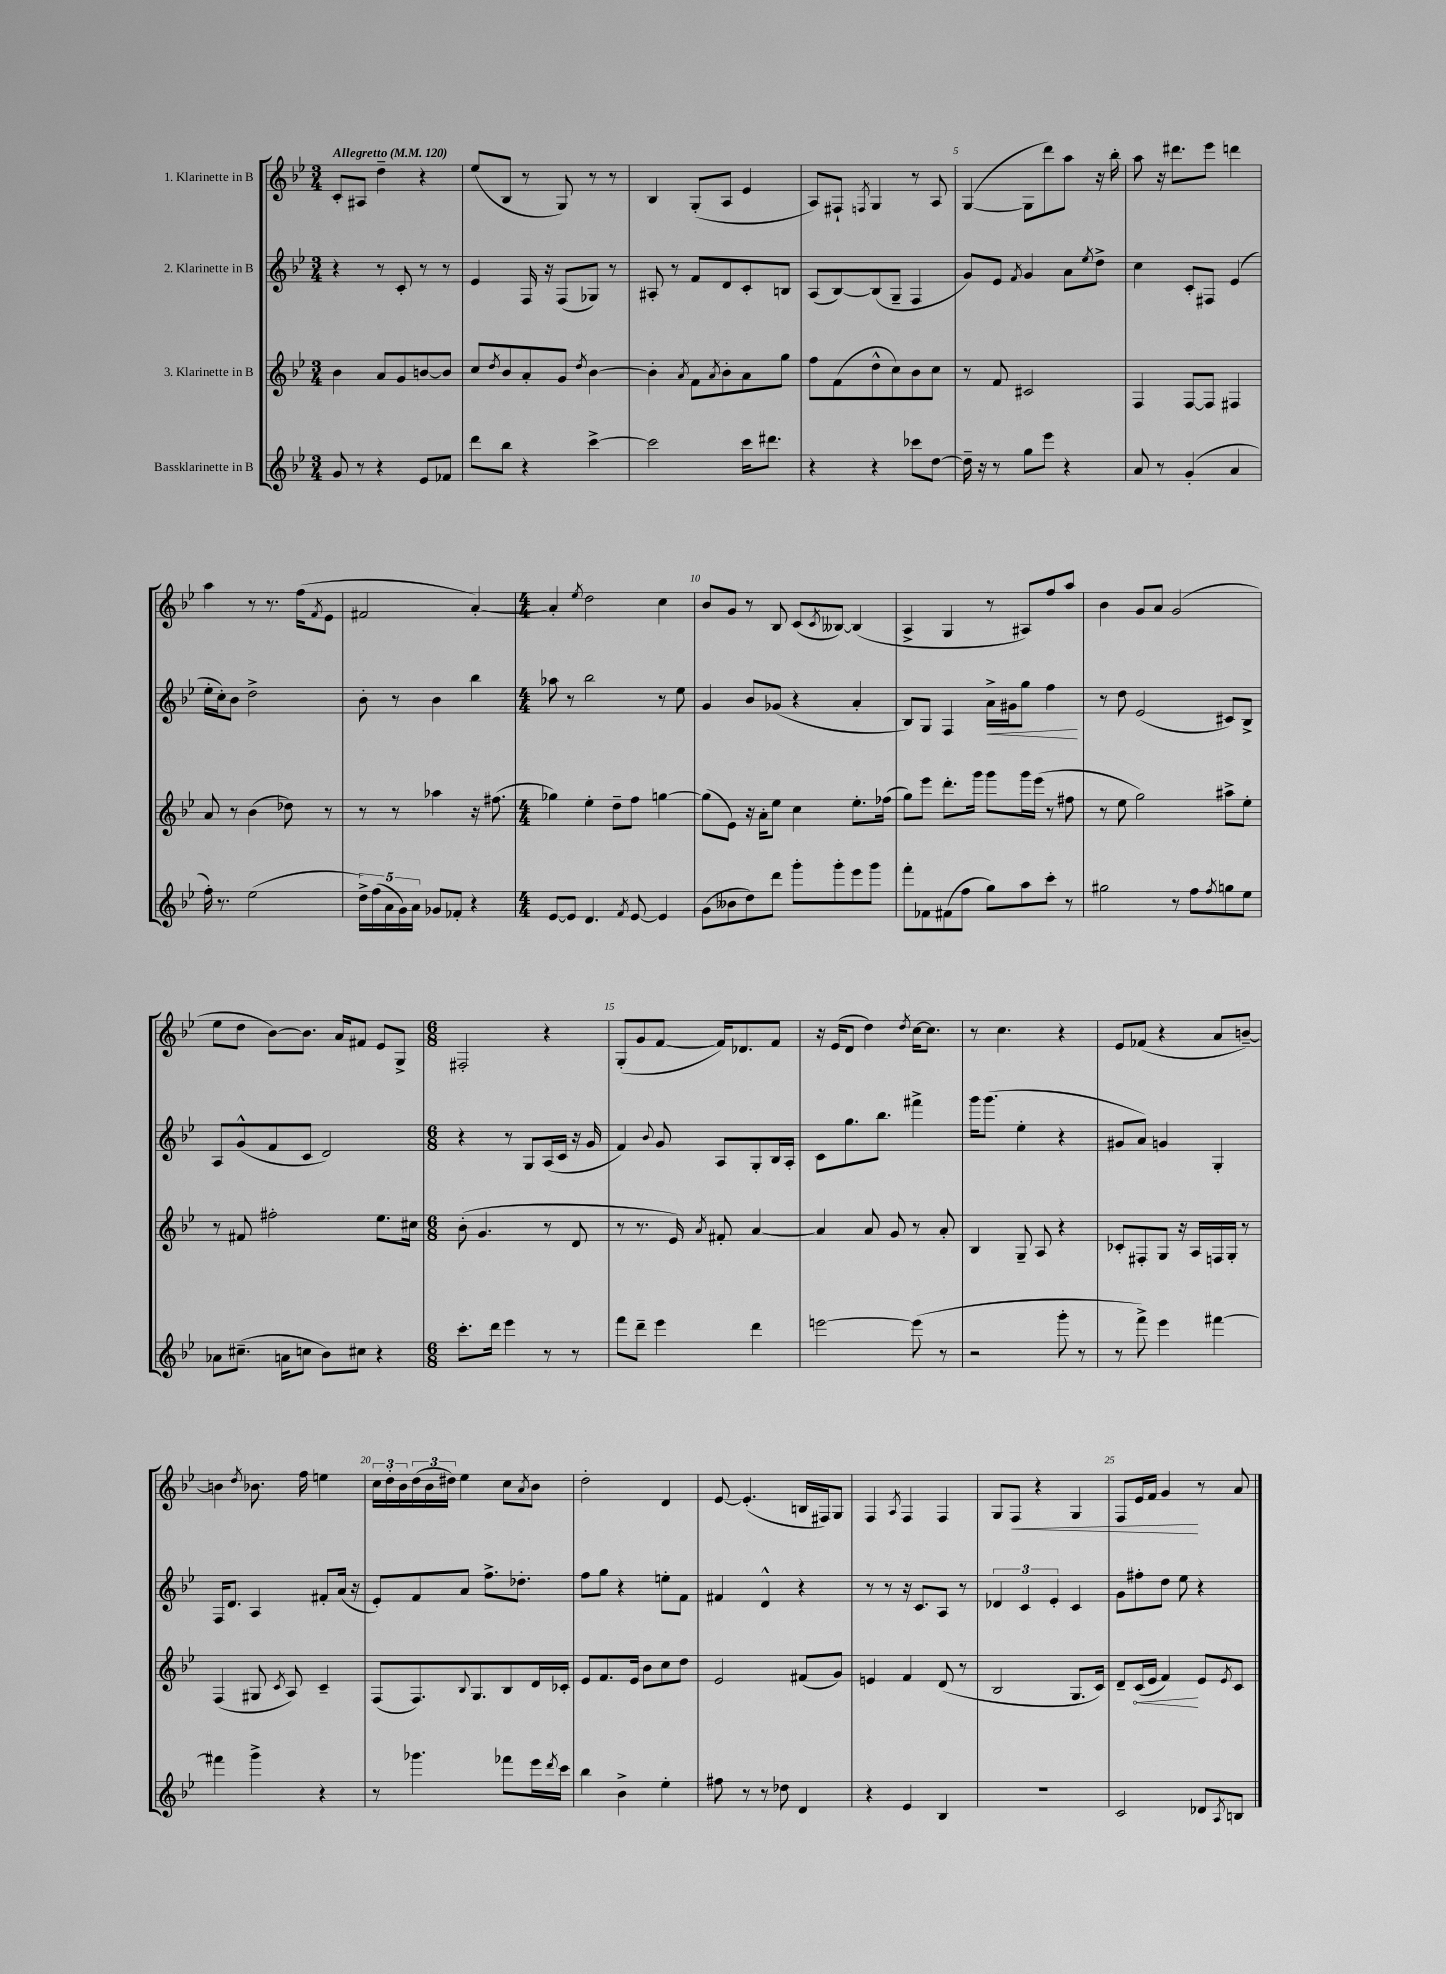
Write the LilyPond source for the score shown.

<<
\new StaffGroup <<
\new Staff = "s0" \with { instrumentName = "1. Klarinette in B" } {
    \clef treble \key bes \major \numericTimeSignature \time 3/4 \tempo "Allegretto" 4 = 120
    c'8-. ais8 d''4-- r4 |
    ees''8( bes8 r8 g8) r8 r8 |
    bes4 g8-.( a8 ees'4 |
    a8) fis8-! \acciaccatura { f8 } g4 r8 a8 |
    g4~( g8 d'''8) a''8 r16 bes''16-. |
    a''8 r16 dis'''8. ees'''8 d'''4 |
    a''4 r8 r8. f''16( \acciaccatura { f'8 } ees'8 |
    fis'2 a'4~-.) |
    \numericTimeSignature \time 4/4 a'4-. \acciaccatura { ees''8 } d''2 c''4 |
    bes'8 g'8 r8 bes8 c'8( \acciaccatura { c'8 } beses8~) beses4( |
    a4-> g4 r8 ais8) f''8 a''8 |
    bes'4 g'8 a'8 g'2( |
    ees''8 d''8 bes'8~) bes'8. a'16 fis'8 ees'8 g8-> |
    \numericTimeSignature \time 6/8 fis2-. r4 |
    g8-.( g'8 f'8~ f'16) des'8. f'8 |
    r16 ees'16( d'8 d''4) \acciaccatura { d''8 } c''16~ c''8. |
    r8 c''4. r4 |
    ees'8 fes'8( r4 a'8 b'8~--) |
    b'4 \acciaccatura { d''8 } bes'8. f''16 e''4 |
    \tuplet 3/2 { c''16 d''16-. bes'16 } \tuplet 3/2 { d''16( bes'16 dis''16) } ees''4 c''8 \acciaccatura { a'8 } bes'8 |
    d''2-. d'4 |
    ees'8~ ees'4.-.( b16 fis16) g8 |
    f4 \acciaccatura { a8 } f4 f4 |
    g8 f8\< r4 g4 |
    f8 ees'16 f'16 g'4\! r8 a'8 \bar "|." |
}
\new Staff = "s1" \with { instrumentName = "2. Klarinette in B" } {
    \clef treble \key bes \major \numericTimeSignature \time 3/4
    r4 r8 c'8-. r8 r8 |
    ees'4 f16 r16 f8( ges8) r8 |
    ais8-. r8 f'8 d'8 c'8-. b8 |
    a8( bes8~) bes8( g8-- f4 |
    g'8) ees'8 \acciaccatura { f'8 } g'4 a'8 \acciaccatura { ees''8 } d''8-> |
    c''4 c'8-. fis8 ees'4( |
    ees''16-. c''16-.) bes'8 d''2-> |
    bes'8-. r8 bes'4 bes''4 |
    \numericTimeSignature \time 4/4 aes''8 r8 bes''2 r8 ees''8 |
    g'4 bes'8 ges'8( r4 a'4-. |
    bes8) g8 f4 a'16->\< gis'16 g''8 f''4\! |
    r8 d''8 ees'2( cis'8) bes8-> |
    a8 g'8-^( f'8 c'8 d'2) |
    \numericTimeSignature \time 6/8 r4 r8 g8 a16( c'16 r16 g'16 |
    f'4) \appoggiatura { bes'8 } g'8 a8 g8-. bes16 a16-. |
    c'8 g''8. bes''8. fis'''4-> |
    g'''16 g'''8.( ees''4-. r4 |
    gis'8 a'8) g'4 g4-. |
    f16 d'8. a4 fis'8-. a'16( r16 |
    ees'8-.) f'8 a'8 f''8.-> des''8.-. |
    f''8 g''8 r4 e''8-. f'8 |
    fis'4 d'4-^ r4 |
    r8 r8 r16 c'8. a8 r8 |
    \tuplet 3/2 { des'4 c'4 ees'4-. } c'4 |
    g'8 fis''8-. d''8 ees''8 r4 \bar "|." |
}
\new Staff = "s2" \with { instrumentName = "3. Klarinette in B" } {
    \clef treble \key bes \major \numericTimeSignature \time 3/4
    bes'4 a'8 g'8 b'8~ b'8 |
    c''8 \acciaccatura { d''8 } bes'8 a'8-. g'8 \acciaccatura { d''8 } bes'4~ |
    bes'4-. \acciaccatura { a'8 } f'8 \acciaccatura { a'8 } bes'8-. a'8 g''8 |
    f''8 f'8( d''8-^ c''8) bes'8 c''8 |
    r8 f'8 cis'2 |
    f4 f8~ f8 fis4 |
    a'8 r8 bes'4( des''8) r8 |
    r8 r8 aes''4 r16 fis''8.( |
    \numericTimeSignature \time 4/4 ges''4) ees''4-. d''8-- f''8 g''4~ |
    g''8( ees'8) r16 a'16-. ees''8 c''4 ees''8.-. fes''16( |
    g''8) ees'''8 d'''8.-. g'''16 g'''8 g'''16 ees'''16( r8 fis''8 |
    r8 ees''8 g''2) ais''8-> ees''8-. |
    r8 fis'8 fis''2-. ees''8. cis''16 |
    \numericTimeSignature \time 6/8 bes'8-.( g'4. r8 d'8 |
    r8 r8. ees'16) \acciaccatura { a'8 } fis'8-. a'4~ |
    a'4 a'8 g'8 r8 a'8-. |
    bes4 g8-- a8 r4 |
    ces'8-. fis8-. g8 r16 a16 f16 g16-. r8 |
    f4( gis8 \acciaccatura { c'8 } a8) c'4-- |
    f8( f8.) \appoggiatura { bes8 } g8. bes8 d'16 ces'16-. |
    ees'8 f'8. ees'16 bes'8 c''8 d''8 |
    ees'2 fis'8( g'8) |
    e'4 f'4 d'8( r8 |
    bes2 g8. c'16) |
    d'8-- \once \override Hairpin.circled-tip = ##t c'16\<( ees'16 f'4\!) ees'8 \acciaccatura { ees'8 } c'8 \bar "|." |
}
\new Staff = "s3" \with { instrumentName = "Bassklarinette in B" } {
    \clef treble \key bes \major \numericTimeSignature \time 3/4
    g'8 r8 r4 ees'8 fes'8 |
    d'''8 bes''8 r4 c'''4~-> |
    c'''2 c'''16 dis'''8. |
    r4 r4 ces'''8 d''8~ |
    d''16-- r16 r8 g''8 ees'''8 r4 |
    a'8 r8 g'4-.( a'4 |
    f''16-.) r8. ees''2( |
    \tuplet 5/4 { d''16->) f''16( a'16 g'16) a'16 } ges'8 fes'8-. r4 |
    \numericTimeSignature \time 4/4 ees'8~ ees'8 d'4. \acciaccatura { f'8 } ees'8~ ees'4 |
    g'8( beses'8 d''8) d'''8 g'''8-. g'''8-. ees'''8 g'''8 |
    f'''8-. fes'8 fis'8( f''8 g''8) a''8 c'''8-. r8 |
    gis''2 r8 f''8 \acciaccatura { f''8 } g''8 ees''8 |
    aes'8 cis''8.--( a'16 c''8 bes'8) cis''8 r4 |
    \numericTimeSignature \time 6/8 c'''8.-. d'''16 ees'''4 r8 r8 |
    f'''8 d'''8-- ees'''4 d'''4 |
    e'''2~ e'''8( r8 |
    r2 g'''8-. r8 |
    r8 f'''8->) ees'''4 fis'''4~ |
    fis'''4 g'''4-> r4 |
    r8 ges'''4. fes'''8 ees'''16 \acciaccatura { d'''8 } c'''16 |
    bes''4 bes'4-> ees''4-. |
    fis''8 r8 r8 des''8 d'4 |
    r4 ees'4 bes4 |
    R2. |
    c'2 des'8 \acciaccatura { a8 } b8 \bar "|." |
}
>>
>>
\layout { \context { \Score \override BarNumber.break-visibility = ##(#f #t #t) barNumberVisibility = #(every-nth-bar-number-visible 5) } }
